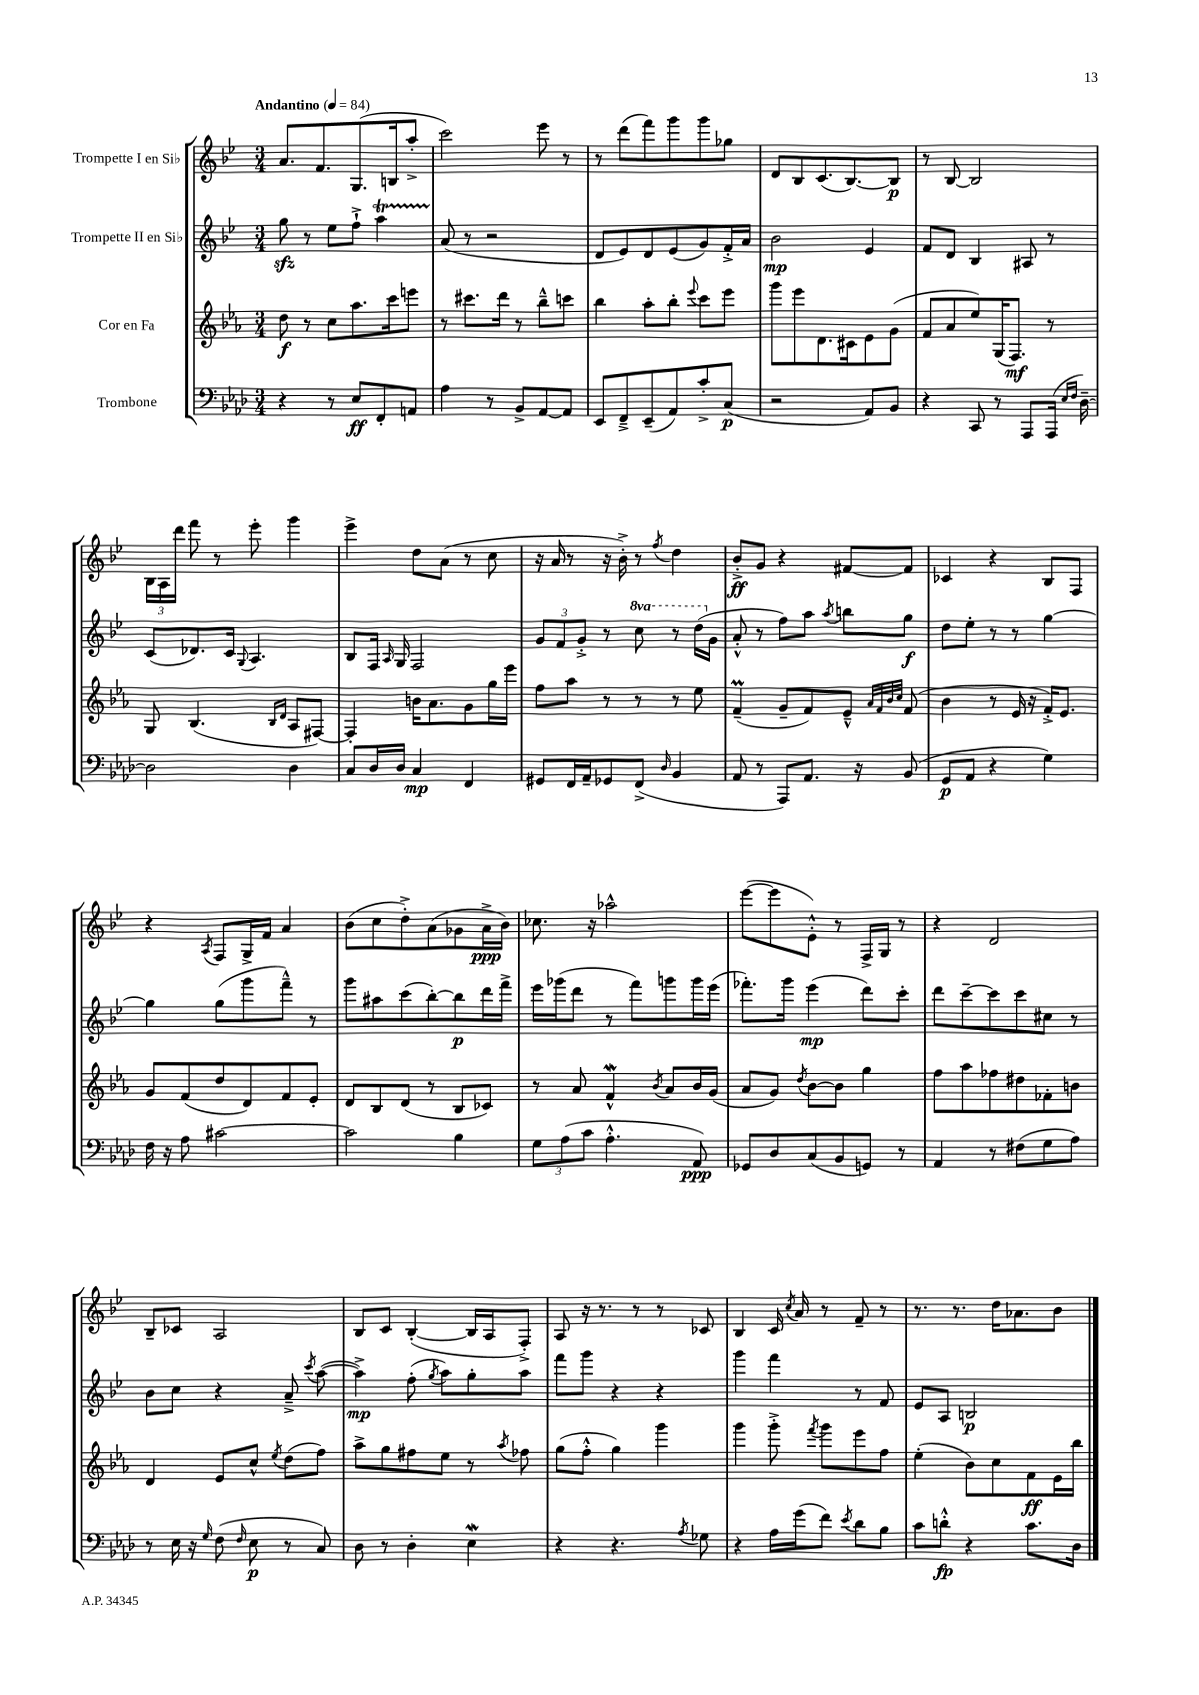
<<
\new StaffGroup <<
\new Staff = "s0" \with { instrumentName = "Trompette I en Sib" } {
    \clef treble \key bes \major \numericTimeSignature \time 3/4 \tempo "Andantino" 4 = 84
    \autoBeamOff a'8.[ f'8. g8.( b16 a''8]-.-> |
    c'''2) ees'''8 r8 |
    r8 d'''8[( f'''8) g'''8 g'''8 ges''8] |
    d'8[ bes8 c'8.( bes8.~) bes8]\p |
    r8 bes8~ bes2 |
    \tuplet 3/2 { bes16[ a16 d'''16] } f'''8 r8 ees'''8-. g'''4 |
    ees'''4-> d''8[ a'8]( r8 c''8 |
    r16 a'16 r8 r16 bes'16-.->) r8 \acciaccatura { f''8 } d''4 |
    bes'8[-.->\ff g'8] r4 fis'8[~ fis'8] |
    ces'4 r4 bes8[ f8] |
    r4 \acciaccatura { a8 } f8[ g16-> f'16] a'4 |
    bes'8[( c''8 d''8-.->) a'8( ges'8 a'16->\ppp bes'16]) |
    ces''8. r16 aes''2-^ |
    ees'''8[~( ees'''8 ees'8]-.-^) r8 f16[-> g16] r8 |
    r4 d'2 |
    bes8[-- ces'8] a2 |
    bes8[ c'8] bes4~-.( bes16[ a16 f8]-.->) |
    a8 r16 r8. r8 r8 ces'8 |
    bes4 c'16 \acciaccatura { c''8 } a'16 r8 f'8-- r8 |
    r8. r8. d''16[ aes'8. bes'8] \bar "|." |
}
\new Staff = "s1" \with { instrumentName = "Trompette II en Sib" } {
    \clef treble \key bes \major \numericTimeSignature \time 3/4 \set Staff.ottavationMarkups = #ottavation-simple-ordinals
    \autoBeamOff g''8\sfz r8 ees''8[ f''8]-!-> a''4\startTrillSpan |
    a'8\stopTrillSpan( r8 r2 |
    d'8[ ees'8) d'8 ees'8( g'8) f'16-.-> a'16] |
    bes'2\mp ees'4 |
    f'8[ d'8] bes4 ais8 r8 |
    c'8[( des'8.) c'16] \appoggiatura { g8 } a4. |
    bes8[ f16] \grace { a16 } g16 f2 |
    \tuplet 3/2 { g'8[ f'8 g'8]-.-> } r8 \ottava #1 c'''8 r8 d'''16[( \ottava #0 g'16] |
    a'8-.-^ r8 f''8[) a''8] \acciaccatura { a''8 } b''8[ g''8]\f |
    d''8[ ees''8]-. r8 r8 g''4~ |
    g''4 g''8[( g'''8 f'''8]---^) r8 |
    g'''8[ ais''8 c'''8( bes''8~-.) bes''8\p d'''16 f'''16]-> |
    ees'''16[ ges'''16( d'''8] r8 f'''8[) g'''8 g'''16 ees'''16]( |
    fes'''8.[-.) g'''16] ees'''4\mp( d'''8[) c'''8]-. |
    d'''8[ c'''8~-- c'''8 c'''8 cis''8] r8 |
    bes'8[ c''8] r4 a'8---> \acciaccatura { c'''8 } a''8~( |
    a''4->\mp) f''8-.( \acciaccatura { g''8 } a''8[) g''8-. a''8] |
    f'''8[ g'''8] r4 r4 |
    g'''4 f'''4 r8 f'8 |
    ees'8[ a8] b2\p \bar "|." |
}
\new Staff = "s2" \with { instrumentName = "Cor en Fa" } {
    \clef treble \key ees \major \numericTimeSignature \time 3/4
    \autoBeamOff d''8\f r8 c''8[ aes''8. c'''16 e'''8] |
    r8 cis'''8.[ d'''16] r8 bes''8[---^ c'''8] |
    bes''4 aes''8[-. bes''8]-. \appoggiatura { ees'''8 } c'''8[ ees'''8] |
    g'''8[ ees'''8 d'8. cis'16 ees'8 g'8]( |
    f'8[ aes'8 ees''8) g16( f8.]\mf) r8 |
    g8 bes4.( \grace { bes16[ d'16] } aes8[ fis8]~) |
    fis4-. b'16[ aes'8. g'8 g''16 ees'''16] |
    f''8[ aes''8] r8 r8 r8 ees''8 |
    f'4--\prall( g'8[-- f'8) ees'8]---^ \grace { aes'32[ f'32 bes'32 c''32] } f'8( |
    bes'4 r8 ees'16 r16 f'16[-.->) ees'8.] |
    g'8[ f'8( d''8 d'8) f'8 ees'8]-. |
    d'8[ bes8 d'8]( r8 bes8[ ces'8]) |
    r8 aes'8 f'4-^\mordent \acciaccatura { bes'8 } aes'8[ bes'16 g'16]( |
    aes'8[ g'8]) \acciaccatura { d''8 } bes'8[~ bes'8] g''4 |
    f''8[ aes''8 fes''8 dis''8 fes'8-. b'8] |
    d'4 ees'8[ c''8]-^ \acciaccatura { ees''8 } d''8[( f''8]) |
    aes''8[-> g''8 fis''8 ees''8] r8 \acciaccatura { aes''8 } fes''8 |
    g''8[( f''8]-.-^ g''4) g'''4 |
    g'''4 g'''8-.-> \acciaccatura { f'''8 } g'''8[ ees'''8 f''8] |
    ees''4-.( bes'8[) c''8 f'8\ff ees'16 bes''16] \bar "|." |
}
\new Staff = "s3" \with { instrumentName = "Trombone" } {
    \clef bass \key aes \major \numericTimeSignature \time 3/4
    \autoBeamOff r4 r8 ees8[\ff f,8-. a,8] |
    aes4 r8 bes,8[-> aes,8~ aes,8] |
    ees,8[ f,8---> ees,8--( aes,8) c'8-.-> c8]\p( |
    r2 aes,8[) bes,8] |
    r4 c,8 r8 aes,,8[ aes,,16]( \grace { ees16[ f16] } des16~--) |
    des2 des4 |
    c8[ des16 des16] c4\mp f,4 |
    gis,8[ f,16 aes,16-- ges,8 f,8]->( \grace { des16 } bes,4 |
    aes,8 r8 aes,,8[) aes,8.] r16 bes,8( |
    g,8[\p aes,8] r4 g4) |
    f16 r16 aes8 cis'2~ |
    cis'2 bes4 |
    \tuplet 3/2 { g8[ aes8( c'8] } aes4.-.-^ aes,8\ppp) |
    ges,8[ des8 c8( bes,8 g,8]) r8 |
    aes,4 r8 fis8[( g8 aes8]) |
    r8 ees16 r16 \grace { g16 } f8( \grace { f16 } ees8\p r8 c8) |
    des8 r8 des4-. ees4\mordent |
    r4 r4. \acciaccatura { aes8 } ges8 |
    r4 aes16[ g'16( f'8]) \acciaccatura { ees'8 } des'8[ bes8] |
    c'8[ d'8]-.-^\fp r4 c'8.[ des16] \bar "|." |
}
>>
>>
\layout { \context { \Score \remove "Bar_number_engraver" } }
